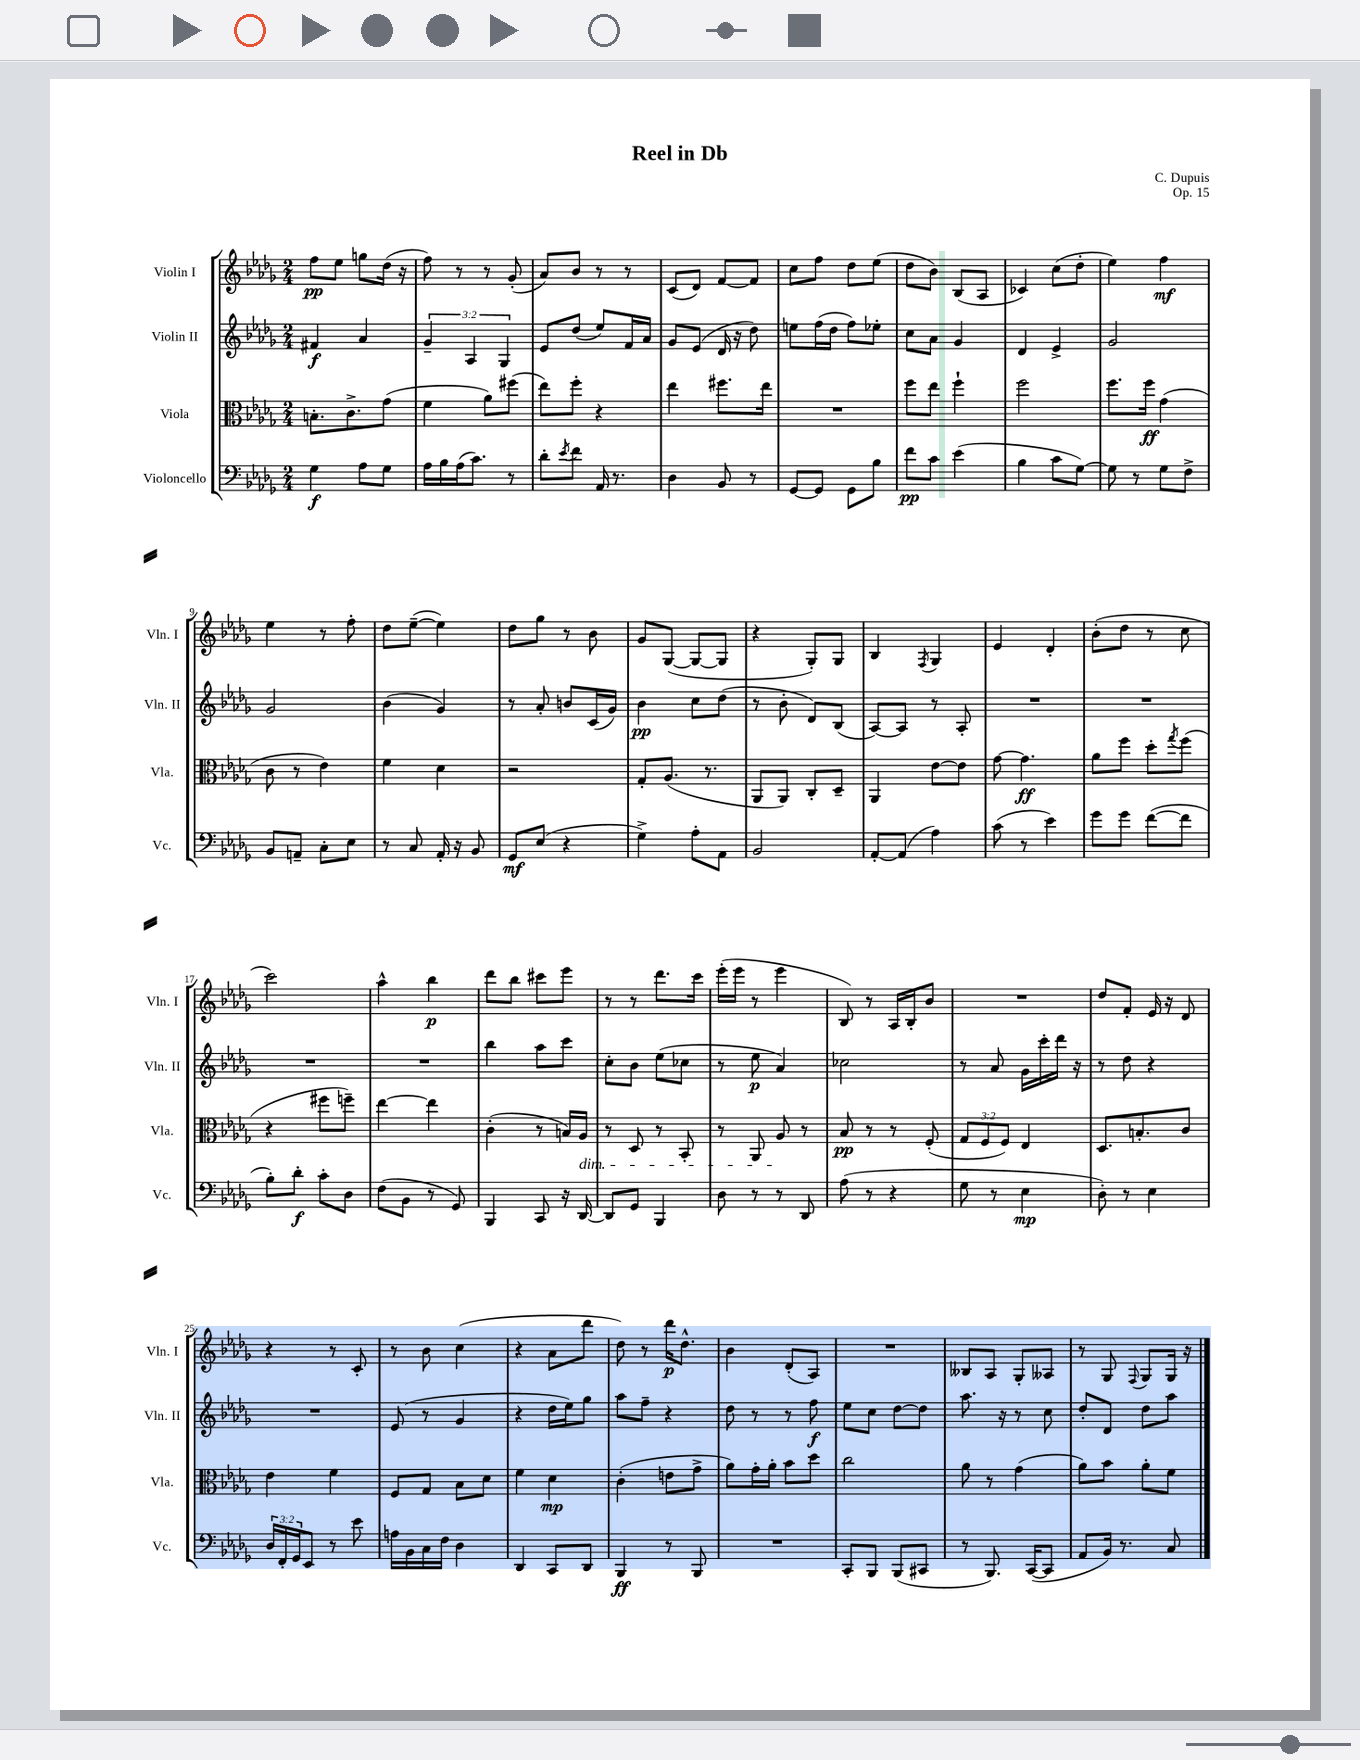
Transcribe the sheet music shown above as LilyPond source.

\header { title = "Reel in Db" composer = "C. Dupuis" opus = "Op. 15" }
<<
\new StaffGroup <<
\new Staff = "s0" \with { instrumentName = "Violin I" shortInstrumentName = "Vln. I" } {
    \clef treble \key des \major \numericTimeSignature \time 2/4
    f''8\pp ees''8 g''8 des''16( r16 |
    f''8) r8 r8 ges'8-.( |
    aes'8) bes'8 r8 r8 |
    c'8( des'8) f'8~ f'8 |
    c''8 f''8 des''8 ees''8( |
    des''8 bes'8) bes8( aes8 |
    ces'4) c''8( des''8-. |
    ees''4) f''4\mf |
    ees''4 r8 f''8-. |
    des''8 ees''8~--( ees''4) |
    des''8 ges''8 r8 bes'8 |
    ges'8 ges8~( ges8~ ges8 |
    r4 ges8-.) ges8 |
    bes4 \acciaccatura { f8 } ges4 |
    ees'4 des'4-. |
    bes'8-.( des''8 r8 c''8 |
    c'''2) |
    aes''4-^ bes''4\p |
    des'''8 bes''8 cis'''8 ees'''8 |
    r8 r8 des'''8. c'''16 |
    ees'''16-.( ees'''16 r8 ees'''4 |
    bes8) r8 aes16 bes16-. bes'8 |
    R2 |
    des''8 f'8-. ees'16 r16 des'8 |
    r4 r8 c'8-. |
    r8 bes'8 c''4( |
    r4 aes'8 des'''8 |
    des''8) r8 des'''16\p des''8.-^ |
    bes'4 des'8-.( aes8) |
    R2 |
    beses8 aes8 ges8-. aeses8 |
    r8 ges8 \appoggiatura { f8 } ges8 ges16 r16 \bar "|." |
}
\new Staff = "s1" \with { instrumentName = "Violin II" shortInstrumentName = "Vln. II" } {
    \clef treble \key des \major \numericTimeSignature \time 2/4 \override Staff.TupletNumber.text = #tuplet-number::calc-fraction-text
    fis'4\f aes'4 |
    \tuplet 3/2 { ges'4-- aes4 ges4 } |
    ees'8 des''8( ees''8) f'16 aes'16 |
    ges'8 ees'8( des'16 r16 des''8) |
    e''8 f''16( des''16 f''8) ees''8-. |
    c''8 aes'8 ges'4 |
    des'4 ees'4-> |
    ges'2 |
    ges'2 |
    bes'4( ges'4) |
    r8 aes'8-. b'8 c'16( ges'16) |
    bes'4\pp c''8 des''8( |
    r8 bes'8-. des'8) bes8( |
    aes8~) aes8 r8 aes8-. |
    R2 |
    R2 |
    R2 |
    R2 |
    bes''4 aes''8 c'''8 |
    c''8-. bes'8 ees''8( ces''8 |
    r8 ees''8\p aes'4) |
    ces''2 |
    r8 aes'8 ges'16 c'''16-. des'''16 r16 |
    r8 des''8 r4 |
    R2 |
    ees'8( r8 ges'4 |
    r4 des''16 ees''16) ges''8 |
    aes''8 f''8-- r4 |
    des''8 r8 r8 f''8\f |
    ees''8 c''8 des''8~ des''8 |
    aes''8. r16 r8 c''8 |
    des''8-. des'8 des''8 aes''8 \bar "|." |
}
\new Staff = "s2" \with { instrumentName = "Viola" shortInstrumentName = "Vla." } {
    \clef alto \key des \major \numericTimeSignature \time 2/4 \override Staff.TupletNumber.text = #tuplet-number::calc-fraction-text
    b8.-. c'8.-> ges'8( |
    f'4 aes'8) fis''8( |
    ees''8) f''8-. r4 |
    ees''4 fis''8. ees''16 |
    R2 |
    f''8 ees''8 f''4-! |
    f''2 |
    f''8. f''16\ff ges'4( |
    c'8 r8 ees'4) |
    f'4 des'4 |
    r2 |
    ges8-. aes8.( r8. |
    aes,8 aes,8) c8-. des8-- |
    aes,4 ees'8~ ees'8 |
    ges'8~ ges'4.\ff |
    aes'8 f''8 des''8-. \acciaccatura { ges''8 } f''8( |
    r4 fis''8 f''8--) |
    ees''4~ ees''4 |
    c'4-.( r8 b16) aes16\dim |
    r8 des8 r8 bes,8-. |
    r8 aes,8 aes8\! r8 |
    bes8\pp r8 r8 f8-.( |
    \tuplet 3/2 { ges8 f8 f8) } ees4 |
    des8. b8.-. c'8 |
    ees'4 f'4 |
    f8 ges8 bes8 des'8 |
    f'4 des'4\mp |
    c'4-.( e'8 ges'8-> |
    aes'8) ges'16-. aes'16-. bes'8 des''8 |
    c''2 |
    aes'8 r8 ges'4( |
    aes'8) bes'8 aes'8-. f'8 \bar "|." |
}
\new Staff = "s3" \with { instrumentName = "Violoncello" shortInstrumentName = "Vc." } {
    \clef bass \key des \major \numericTimeSignature \time 2/4 \override Staff.TupletNumber.text = #tuplet-number::calc-fraction-text
    ges4\f aes8 ges8 |
    aes16 bes16 aes16( c'8.) r8 |
    des'8-. \acciaccatura { ees'8 } f'8 aes,16 r8. |
    des4 bes,8 r8 |
    ges,8~ ges,8 ges,8 bes8 |
    f'8\pp c'8 ees'4( |
    bes4 c'8 ges8~) |
    ges8 r8 ges8 f8-> |
    bes,8 a,8-- c8-. ees8 |
    r8 c8 aes,16-. r16 bes,8 |
    ges,8\mf ees8( r4 |
    ges4->) aes8-. aes,8 |
    bes,2 |
    aes,8~-. aes,8( aes4) |
    c'8( r8 ees'4) |
    ges'8 ges'8 f'8~( f'8 |
    bes8-.) des'8-.\f c'8-. des8 |
    f8( bes,8 r8 ges,8) |
    bes,,4 c,8 r16 des,16~ |
    des,8 ges,8 bes,,4 |
    des8 r8 r8 des,8 |
    aes8( r8 r4 |
    ges8 r8 ees4\mp |
    des8-.) r8 ees4 |
    \tuplet 3/2 { des16 f,16-. ges,16 } ees,8 r8 ees'8 |
    a16 bes,16 c16 f16 des4 |
    des,4 c,8 des,8 |
    bes,,4\ff r8 bes,,8 |
    R2 |
    c,8-. bes,,8 bes,,8( cis,8 |
    r8 bes,,8.) c,16~( c,8 |
    aes,8 bes,16) r8. c8 \bar "|." |
}
>>
>>
